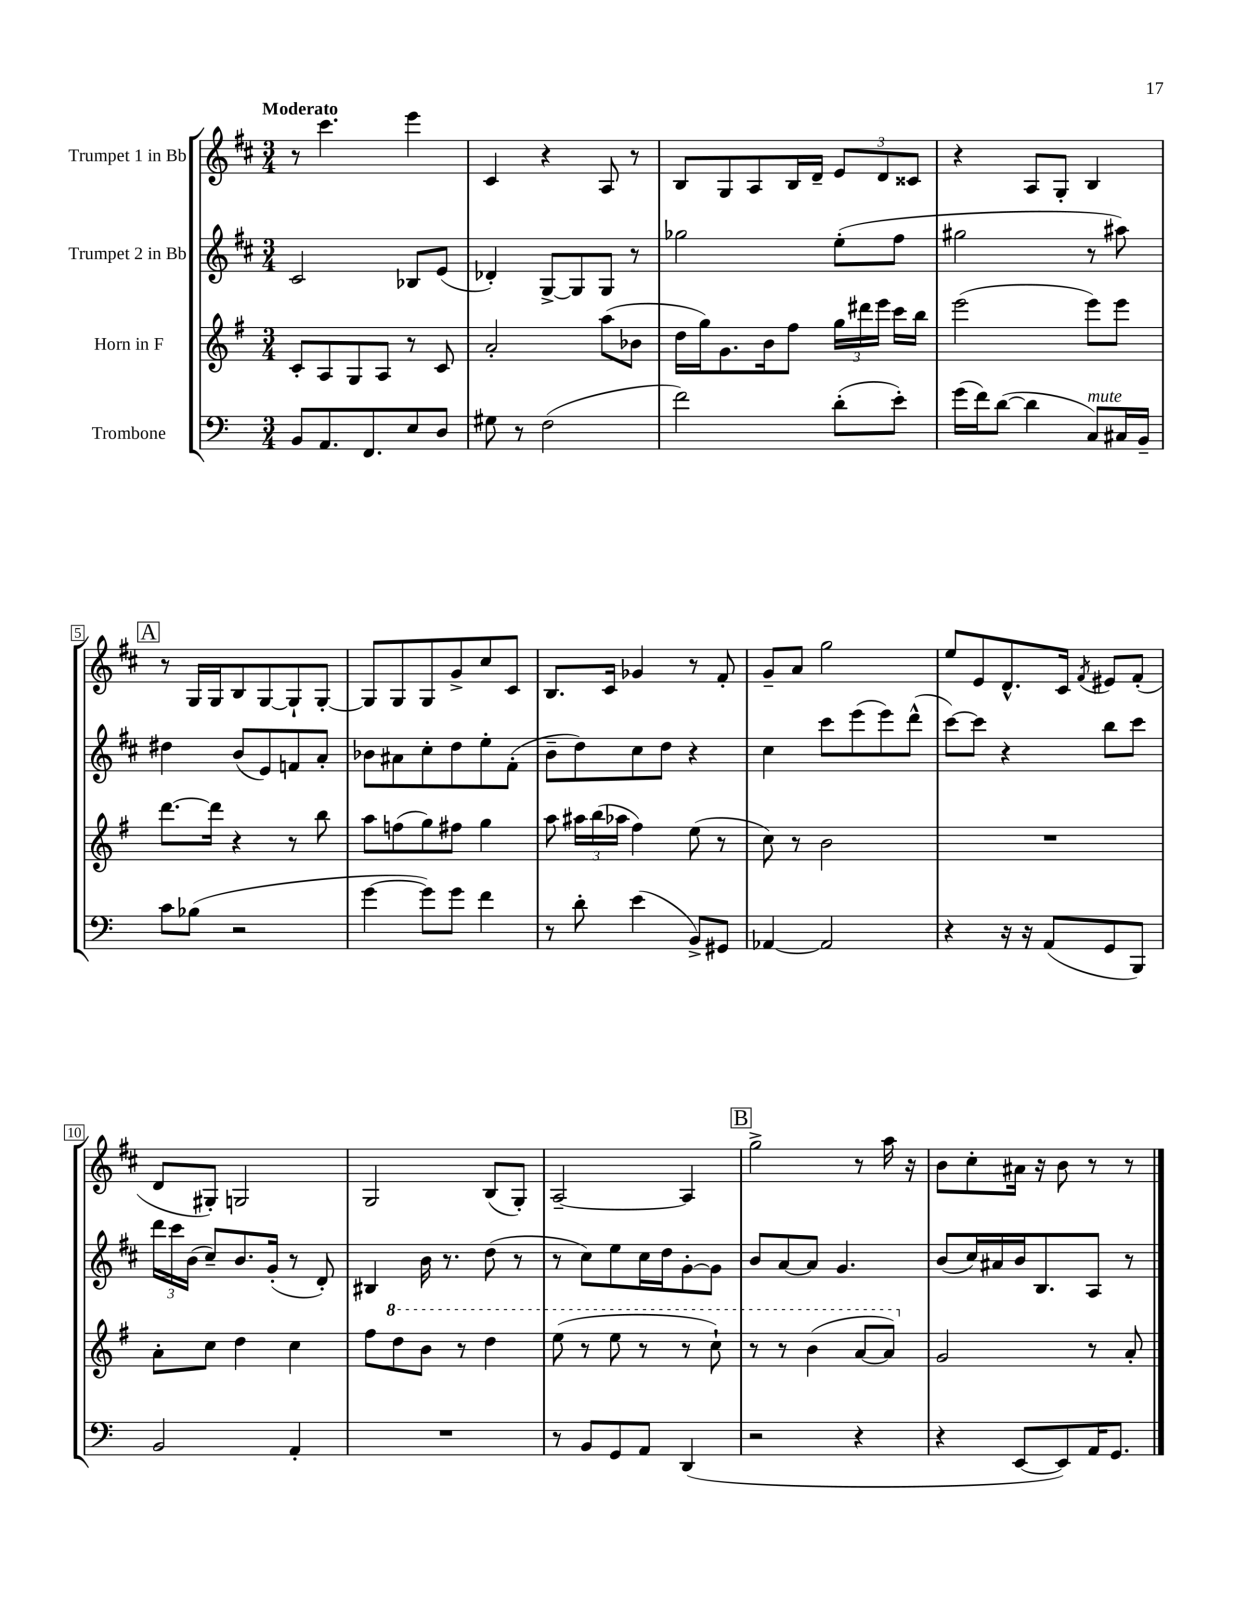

**kern	**kern	**kern	**kern
*part4	*part3	*part2	*part1
*staff4	*staff3	*staff2	*staff1
*I"Trombone	*I"Horn in F	*I"Trumpet 2 in Bb	*I"Trumpet 1 in Bb
*clefF4	*clefG2	*clefG2	*clefG2
*k[]	*k[f#]	*k[f#c#]	*k[f#c#]
*M3/4	*M3/4	*M3/4	*M3/4
=1	=1	=1	=1
!	!	!	!LO:TX:a:B:t=Moderato
8BB/L	8c'/L	2c#/	8r
8.AA/	8A/	.	4.ccc#\
.	8G/	.	.
8.FF/	.	.	.
.	8A/J	.	.
8E/	8r	8B-X/L	4eee\
8D/J	8c/	(8e/J	.
=2	=2	=2	=2
8G#X\	2a'/	4d-X'/)	4c#/
8r	.	.	.
(2F\	.	[8G^/L	4r
.	.	8G/]	.
.	(8aa\L	8G/J	8A/
.	8b-X\J	8r	8r
=3	=3	=3	=3
2f\)	16dd\LL	2gg-X\	8B/L
.	16gg\J)	.	.
.	8.g\	.	8G/
.	.	.	8A/
.	16b\k	.	.
.	8ff#\J	.	16B/L
.	.	.	16d~/JJ
(8d'\L	24gg\LL	(8ee'\L	12e/L
.	24ddd#X\	.	.
.	24eee\JJ	.	12d/
8e'\J)	16ccc\LL	8ff#\J	.
.	.	.	12c##X/J
.	16bb\JJ	.	.
=4	=4	=4	=4
(16g\LL	(2eee\	2gg#X\	4r
16f\J)	.	.	.
([8d\J	.	.	.
4d\]	.	.	8A/L
.	.	.	8G'/J
!LO:TX:a:i:t=mute	!	!	!
8C/L)	8eee\L)	8r	4B/
16C#X/L	8eee\J	8aa#X\)	.
16BB~/JJ	.	.	.
!!LO:LB:g=z
!!LO:REH:place=s1:t=A
=5	=5	=5	=5
8c\L	[8.ddd\L	4dd#X\	8r
(8B-X\J	.	.	16G/LL
.	16ddd\Jk]	.	16G/J
2r	4r	(8b/L	8B/
.	.	8e/)	[8G/
.	8r	8fn/	8G`/]
.	8bb\	8a'/J	[8G'/J
=6	=6	=6	=6
[4g\	8aa\L	8b-X\L	8G/L]
.	(8ffn\	8a#X\	8G/
8g\L])	8gg\)	8cc#'\	8G/
8g\J	8ff#X\J	8dd\	8g^/
4f\	4gg\	8ee'\	8cc#/
.	.	(8f#'\J	8c#/J
=7	=7	=7	=7
8r	8aa\	8b~\L	8.B/L
8d'\	24aa#X\LL	8dd\)	.
.	(24bb\	.	.
.	.	.	16c#/Jk
.	24aa-X\JJ	.	.
(4e\	4ff#\)	8cc#\	4g-X/
.	.	8dd\J	.
8BB^/L)	(8ee\	4r	8r
8GG#X/J	8r	.	8f#'/
=8	=8	=8	=8
[4AA-X/	8cc\)	4cc#\	8g~/L
.	8r	.	8a/J
2AA-/]	2b\	8ccc#\L	2gg\
.	.	(8eee\	.
.	.	8eee\)	.
.	.	(8ddd^^\J	.
=9	=9	=9	=9
4r	2.r	[8ccc#\L)	8ee/L
.	.	8ccc#\J]	8e/
16r	.	4r	8.d^^/
16r	.	.	.
(8AA/L	.	.	.
.	.	.	16c#/Jk
.	.	.	8qf#/
8GG/	.	8bb\L	8e#X/L
8BBB/J)	.	8ccc#\J	(8f#'/J
!!LO:LB:g=z
=10	=10	=10	=10
2BB/	8a'\L	24ddd\LL	8d/L
.	.	24ccc#\	.
.	.	(24b\JJ	.
.	8cc\J	8cc#~/L)	8G#X'/J)
.	4dd\	8.b/	2Gn/
.	.	(16g'/Jk	.
4AA'/	4cc\	8r	.
.	.	8d'/)	.
=11	=11	=11	=11
2.r	8ff#\L	4B#X/	2G/
*	*8va	*	*
.	8ddd\	.	.
.	8bb\J	16b\	.
.	.	8.r	.
.	8r	.	.
.	4ddd\	(8dd\	(8B/L
.	.	8r	8G'/J)
=12	=12	=12	=12
8r	(8eee\	8r	[2A~/
8BB/L	8r	8cc#\L)	.
8GG/	8eee\	8ee\	.
8AA/J	8r	16cc#\L	.
.	.	16dd\J	.
(4DD/	8r	[8g'\	4A/]
.	8ccc`\)	8g\J]	.
!!LO:REH:place=s1:t=B
=13	=13	=13	=13
2r	8r	8b/L	2gg^\
.	8r	[8a/	.
.	(4bb\	8a/J]	.
.	.	4.g/	.
4r	[8aa/L	.	8r
.	8aa/J])	.	16aa\
.	.	.	16r
=14	=14	=14	=14
*	*X8va	*	*
4r	2g/	(8b/L	8b\L
.	.	16cc#/L)	8cc#'\
.	.	16a#X/	.
[8EE/L	.	16b/J	16a#X\Jk
.	.	8.B/	16r
8EE/])	.	.	8b\
16AA/K	8r	8A/J	8r
8.GG/J	.	.	.
.	8a'/	8r	8r
==	==	==	==
*-	*-	*-	*-
